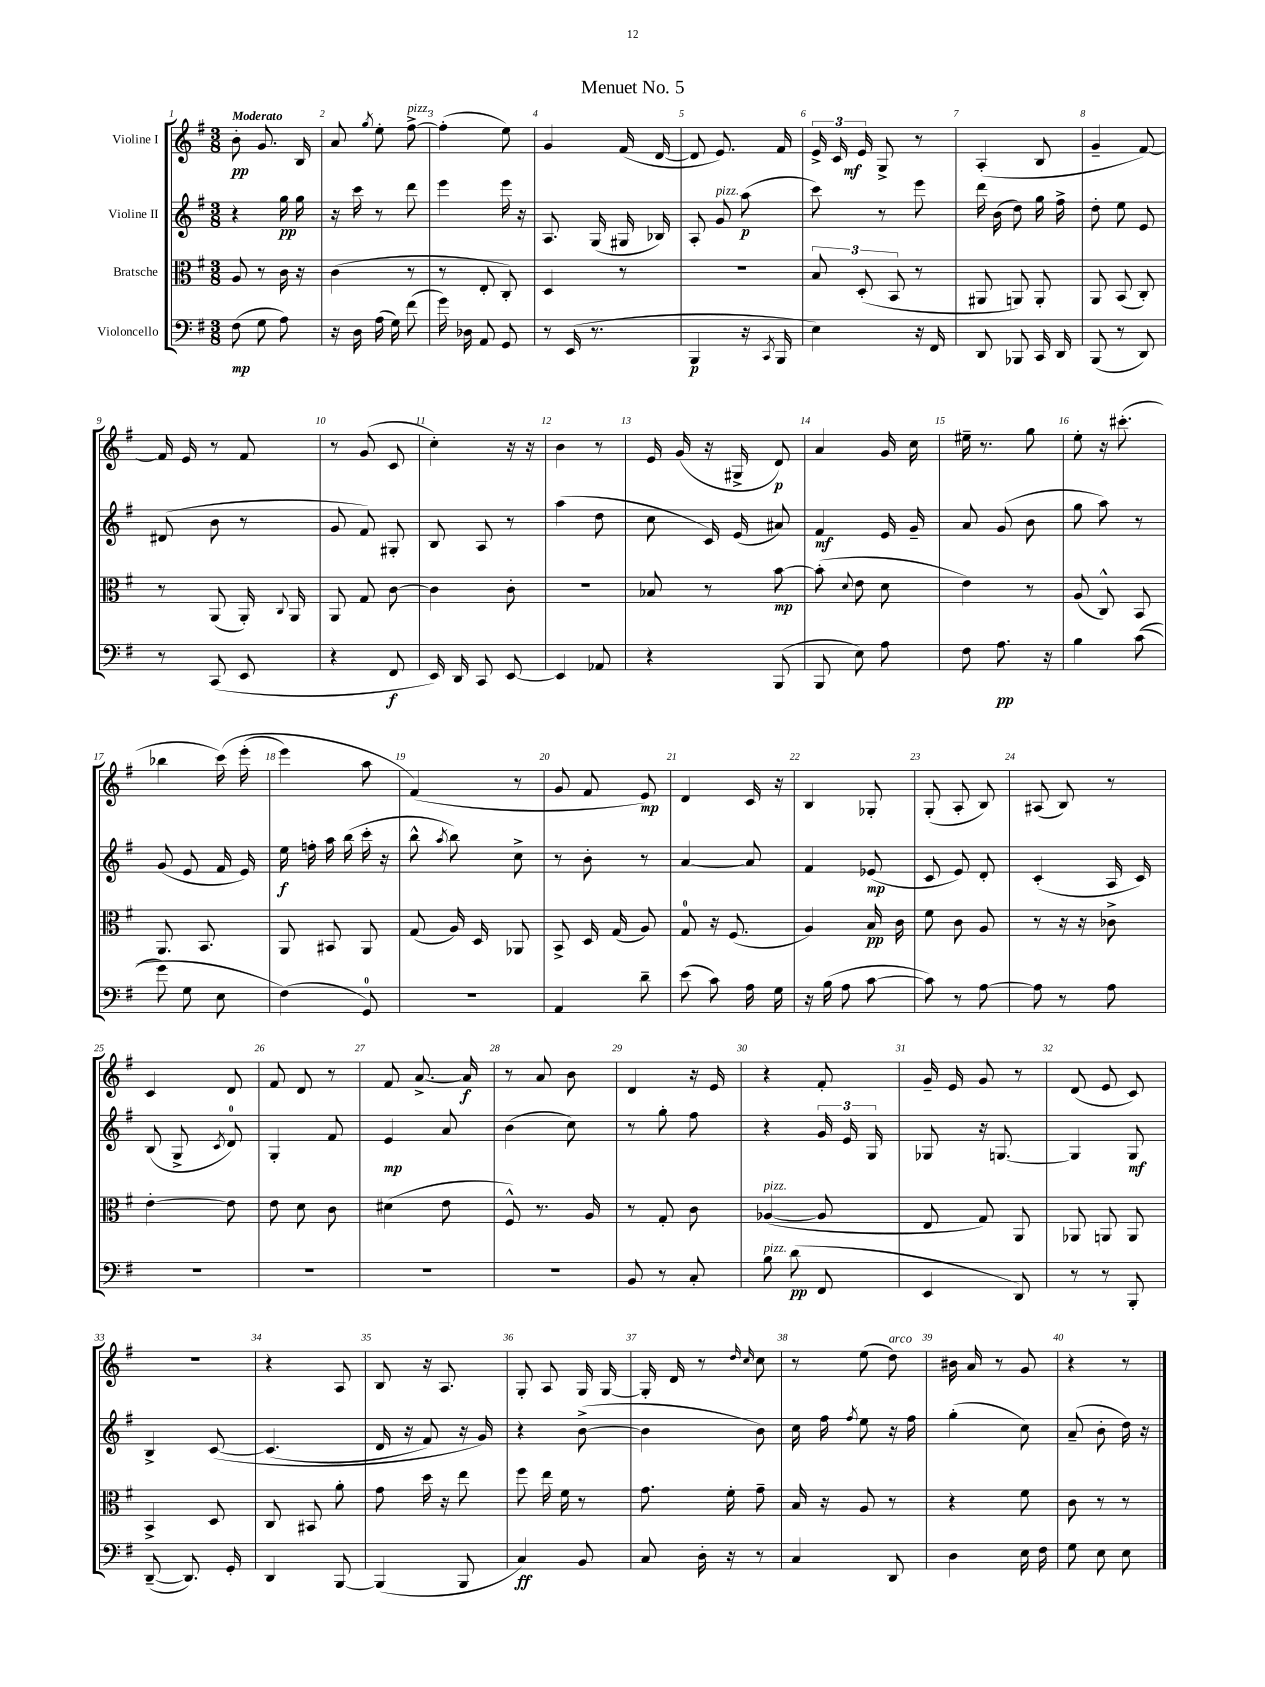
\header { title = "Menuet No. 5" }
<<
\new StaffGroup <<
\new Staff = "s0" \with { instrumentName = "Violine I" } {
    \clef treble \key g \major \numericTimeSignature \time 3/8 \tempo "Moderato"
    \autoBeamOff b'8-.\pp g'8. b16 |
    a'8 \acciaccatura { g''8 } e''8-. fis''8~->^\markup { \italic "pizz." } |
    fis''4-.( e''8) |
    g'4 fis'16( d'16~ |
    d'8 e'8.) fis'16 |
    \tuplet 3/2 { e'16-> c'16 e'16\mf } g8-> r8 |
    a4-.( b8 |
    g'4-- fis'8~) |
    fis'16 e'16 r8 fis'8 |
    r8 g'8( c'8 |
    c''4-.) r16 r16 |
    b'4 r8 |
    e'16 g'16( r16 gis16-> d'8\p) |
    a'4 g'16 c''16 |
    eis''16-- r8. g''8 |
    e''8-. r16 cis'''8.-.( |
    bes''4 c'''16)\( e'''16-.( |
    e'''4) a''8 |
    fis'4(\) r8 |
    g'8 fis'8 e'8\mp) |
    d'4 c'16 r16 |
    b4 ges8-. |
    g8-.( a8-. b8) |
    ais8( b8) r8 |
    c'4 d'8 |
    fis'8 d'8 r8 |
    fis'8 a'8.~-> a'16\f |
    r8 a'8 b'8 |
    d'4 r16 e'16 |
    r4 fis'8-. |
    g'16-- e'16 g'8 r8 |
    d'8( e'8 c'8) |
    R4. |
    r4 a8 |
    b8 r16 a8. |
    g8-. a8 g16 g16~ |
    g16-. d'16 r8 \grace { d''16 c''16 } c''8 |
    r8 e''8( d''8^\markup { \italic "arco" }) |
    bis'16 a'16 r8 g'8 |
    r4 r8 \bar "|." |
}
\new Staff = "s1" \with { instrumentName = "Violine II" } {
    \clef treble \key g \major \numericTimeSignature \time 3/8
    \autoBeamOff r4 g''16\pp g''16 |
    r16 c'''16 r8 d'''8 |
    e'''4 e'''16 r16 |
    a8. g16( gis16 bes16) |
    a8-. g'8^\markup { \italic "pizz." } a''8\p( |
    c'''8) r8 e'''8 |
    d'''16 b'16( d''8) g''16 fis''16-> |
    d''8-. e''8 e'8 |
    dis'8( b'8 r8 |
    g'8 fis'8) gis8-. |
    b8 a8 r8 |
    a''4( d''8 |
    c''8 c'16) e'16( ais'8) |
    fis'4\mf e'16 g'16-- |
    a'8 g'8( b'8 |
    g''8 a''8) r8 |
    g'8( e'8 fis'16 e'16) |
    e''16\f f''16-. a''16 b''16( c'''16-. r16 |
    b''8-^ \acciaccatura { a''8 } b''8) c''8-> |
    r8 b'8-. r8 |
    a'4~ a'8 |
    fis'4 ees'8\mp( |
    c'8 e'8) d'8-. |
    c'4-.( a16 c'16) |
    b8( g8-> \acciaccatura { c'8 } d'8-0) |
    g4-. fis'8 |
    e'4\mp a'8 |
    b'4( c''8) |
    r8 g''8-. fis''8 |
    r4 \tuplet 3/2 { g'16 e'16 g16 } |
    ges8 r16 g8.~ |
    g4 g8\mf |
    b4-> c'8~\( |
    c'4.( |
    d'16 r16 fis'8) r16 g'16\) |
    r4 b'8~->( |
    b'4 b'8) |
    c''16 fis''16 \acciaccatura { fis''8 } e''8 r16 fis''16 |
    g''4-.( c''8) |
    a'8--( b'8-. d''16) r16 \bar "|." |
}
\new Staff = "s2" \with { instrumentName = "Bratsche" } {
    \clef alto \key g \major \numericTimeSignature \time 3/8
    \autoBeamOff a8 r8 c'16 r16 |
    c'4( r8 |
    r8 e8-. c8-.) |
    d4 r8 |
    R4. |
    \tuplet 3/2 { b8 d8-.( b,8 } r8 |
    ais,8 a,8) a,8-. |
    a,8 b,8( c8-.) |
    r8 a,8( a,16-.) \appoggiatura { c8 } a,16 |
    a,8 g8 c'8~ |
    c'4 c'8-. |
    R4. |
    bes8 r8 b'8~\mp |
    b'8-.( \appoggiatura { d'8 } e'8 d'8 |
    e'4) r8 |
    a8( c8-^) b,8 |
    a,8. b,8. |
    a,8 bis,8 a,8 |
    g8( a16) d16 aes,8 |
    b,8-> d16 g16( a8) |
    g8-0 r16 fis8.( |
    a4) b16\pp c'16 |
    fis'8 c'8 a8 |
    r8 r16 r16 ces'8-> |
    e'4~-. e'8 |
    e'8 d'8 c'8 |
    dis'4( e'8 |
    fis8-^) r8. a16 |
    r8 g8-. c'8 |
    aes4~^\markup { \italic "pizz." }( aes8 |
    e8 g8) a,8 |
    aes,8 a,8 a,8 |
    b,4-> d8 |
    c8 bis,8 a'8-. |
    g'8 d''16 r16 e''8 |
    fis''8 e''16 fis'16 r8 |
    g'8. fis'16-. g'8-- |
    b16 r16 a8 r8 |
    r4 fis'8 |
    c'8 r8 r8 \bar "|." |
}
\new Staff = "s3" \with { instrumentName = "Violoncello" } {
    \clef bass \key g \major \numericTimeSignature \time 3/8
    \autoBeamOff fis8\mp( g8 a8) |
    r16 d16 a16( g16) fis'8( |
    g'16) des16 a,8 g,8 |
    r8 e,16( r8. |
    b,,4\p r16 \acciaccatura { c,8 } b,,16 |
    e4) r16 fis,16 |
    d,8 bes,,8 c,16 d,16 |
    b,,8( r8 d,8) |
    r8 c,8( e,8 |
    r4 fis,8\f |
    e,16) d,16 c,8 e,8~ |
    e,4 aes,8 |
    r4 b,,8( |
    b,,8 e8) a8 |
    fis8 a8.\pp r16 |
    b4 c'8(\( |
    g'8) g8 e8 |
    fis4(\) g,8-0) |
    R4. |
    a,4 d'8-- |
    e'8( c'8) a16 g16 |
    r16 b16( a8 c'8~ |
    c'8) r8 a8~ |
    a8 r8 a8 |
    R4. |
    R4. |
    R4. |
    R4. |
    b,8 r8 c8-. |
    b8^\markup { \italic "pizz." } d'8\pp( fis,8 |
    e,4 d,8) |
    r8 r8 b,,8-. |
    d,8~--( d,8.) g,16-. |
    d,4 b,,8~ |
    b,,4( b,,8 |
    c4\ff) b,8 |
    c8 d16-. r16 r8 |
    c4 d,8 |
    d4 e16 fis16 |
    g8 e8 e8 \bar "|." |
}
>>
>>
\layout { \context { \Score \override BarNumber.break-visibility = ##(#f #t #t) barNumberVisibility = #all-bar-numbers-visible } }
